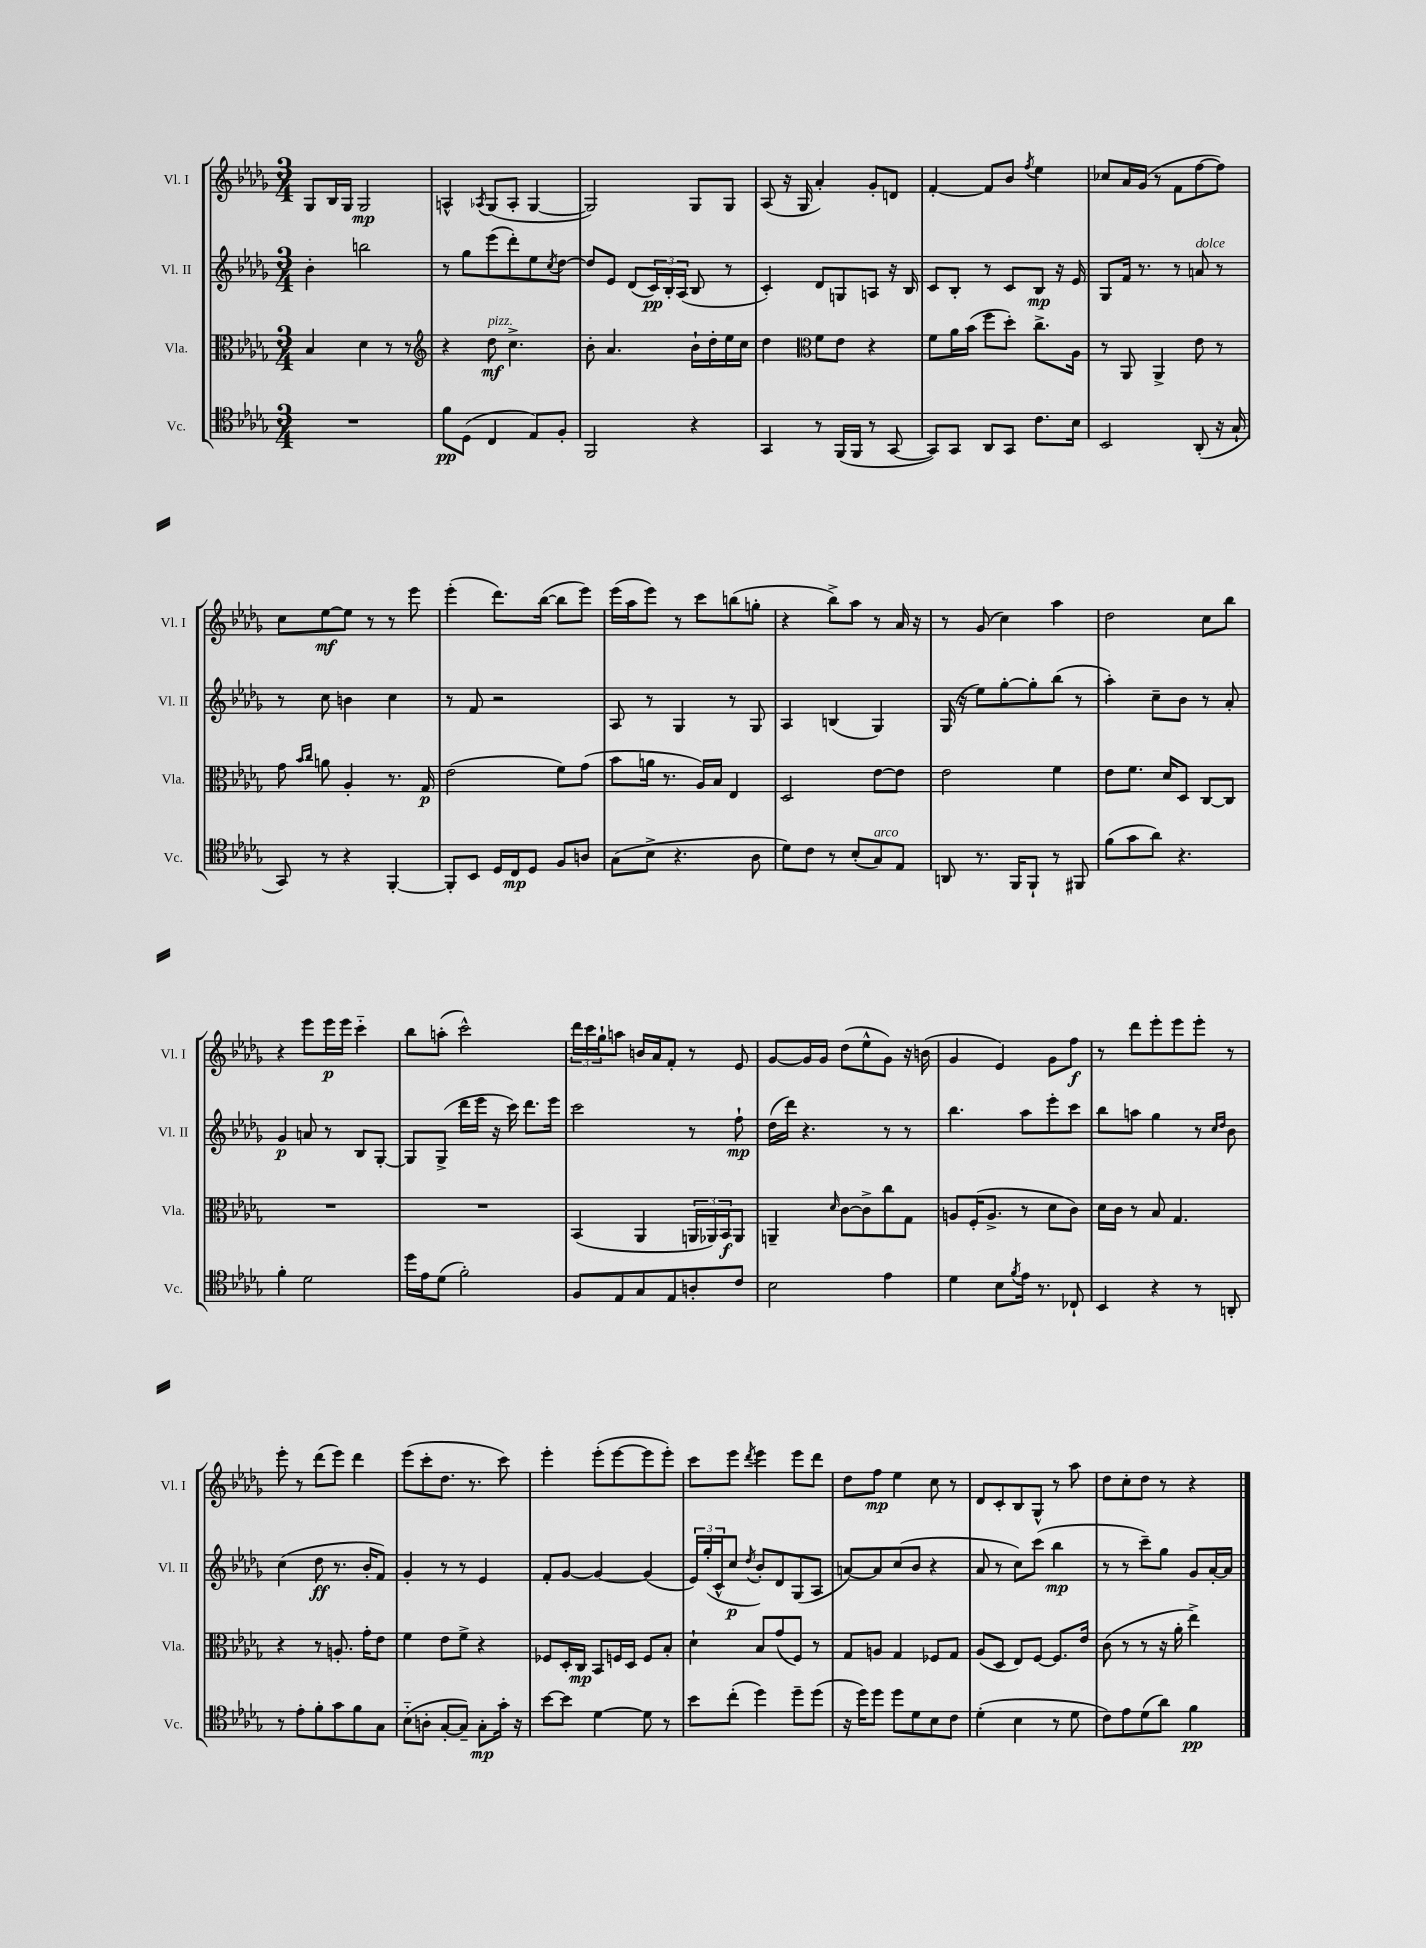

**kern	**dynam	**kern	**dynam	**kern	**dynam	**kern	**dynam
*part4	*part4	*part3	*part3	*part2	*part2	*part1	*part1
*staff4	*staff4	*staff3	*staff3	*staff2	*staff2	*staff1	*staff1
*I"Vc.	*	*I"Vla.	*	*I"Vl. II	*	*I"Vl. I	*
*I'Vc.	*	*I'Vla.	*	*I'Vl. II	*	*I'Vl. I	*
*clefC4	*	*clefC3	*	*clefG2	*	*clefG2	*
*k[b-e-a-d-g-]	*	*k[b-e-a-d-g-]	*	*k[b-e-a-d-g-]	*	*k[b-e-a-d-g-]	*
*M3/4	*	*M3/4	*	*M3/4	*	*M3/4	*
=103	=103	=103	=103	=103	=103	=103	=103
2.r	.	4B-/	.	4b-'\	.	8G-/L	.
.	.	.	.	.	.	16B-/L	.
.	.	.	.	.	.	16G-/JJ	.
.	.	4d-\	.	2bbn\	.	2G-/	mp
.	.	8r	.	.	.	.	.
.	.	8r	.	.	.	.	.
=104	=104	=104	=104	=104	=104	=104	=104
*	*	*clefG2	*	*	*	*	*
8f\L	pp	4r	.	8r	.	4An^^/	.
(8D-\J	.	.	.	8gg-\L	.	.	.
.	.	.	.	.	.	8qA-X/	.
!	!	!LO:TX:a:i:t=pizz.	!	!	!	!	!
4C/	.	8dd-\	mf	(8eee-\	.	(8G-/L	.
.	.	4.cc^\	.	8ddd-'\)	.	8A-'/J	.
8E-/L)	.	.	.	8ee-\	.	[4G-/	.
.	.	.	.	8qcc/	.	.	.
8F'/J	.	.	.	[8dd-\J	.	.	.
=105	=105	=105	=105	=105	=105	=105	=105
2FF/	.	8b-'\	.	8dd-/L]	.	2G-/])	.
.	.	4.a-/	.	8e-/J	.	.	.
.	.	.	.	(8d-/L	.	.	.
.	.	.	.	24c/L)	pp	.	.
.	.	.	.	24B-'/	.	.	.
.	.	.	.	(24A-/JJ	.	.	.
4r	.	16b-`\LL	.	8B-/	.	8G-/L	.
.	.	16dd-'\	.	.	.	.	.
.	.	16ee-\	.	8r	.	8G-/J	.
.	.	16cc\JJ	.	.	.	.	.
=106	=106	=106	=106	=106	=106	=106	=106
4GG-/	.	4dd-\	.	4c'/)	.	(8A-/	.
.	.	.	.	.	.	16r	.
.	.	.	.	.	.	16G-/	.
*	*	*clefC3	*	*	*	*	*
8r	.	8f\L	.	8d-/L	.	4a-'/)	.
(16FF/LL	.	8e-\J	.	8Gn/	.	.	.
16FF/JJ	.	.	.	.	.	.	.
8r	.	4r	.	8An/J	.	8g-'/L	.
[8GG-/	.	.	.	16r	.	8dn/J	.
.	.	.	.	16B-/	.	.	.
=107	=107	=107	=107	=107	=107	=107	=107
8GG-/L])	.	8f\L	.	8c/L	.	[4f'/	.
8GG-/J	.	16a-\L	.	8B-'/J	.	.	.
.	.	(16b-\JJ	.	.	.	.	.
8AA-/L	.	8ff\L	.	8r	.	8f/L]	.
8GG-/J	.	8dd-'\J)	.	8c/L	.	8b-/J	.
.	.	.	.	.	.	8qff/	.
8.c\L	.	8.cc^\L	.	8B-/J	mp	4ee-\	.
.	.	.	.	16r	.	.	.
16B-\Jk	.	16A-\Jk	.	16e-/	.	.	.
=108	=108	=108	=108	=108	=108	=108	=108
2BB-/	.	8r	.	8G-/L	.	8cc-X/L	.
.	.	8AA-/	.	16f/Jk	.	16a-/L	.
.	.	.	.	8.r	.	(16g-/JJ	.
.	.	4AA-^/	.	.	.	8r	.
.	.	.	.	8r	.	8f\L	.
!	!	!	!	!LO:TX:a:i:t=dolce	!	!	!
(8AA-'/	.	8e-\	.	8an/	.	[8ff\	.
16r	.	8r	.	8r	.	8ff\J])	.
16G-`/	.	.	.	.	.	.	.
!!LO:LB:g=z
=109	=109	=109	=109	=109	=109	=109	=109
8GG-/)	.	8g-\	.	8r	.	8cc\L	.
.	.	16qqb-/LL	.	.	.	.	.
.	.	16qqcc/JJ	.	.	.	.	.
8r	.	8an\	.	8cc\	.	[8ee-\	mf
4r	.	4A-'/	.	4bn\	.	8ee-\J]	.
.	.	.	.	.	.	8r	.
[4FF'/	.	8.r	.	4cc\	.	8r	.
.	.	.	.	.	.	8eee-\	.
.	.	16G-/	p	.	.	.	.
=110	=110	=110	=110	=110	=110	=110	=110
8FF'/L]	.	(2e-\	.	8r	.	(4eee-'\	.
8BB-/J	.	.	.	8f/	.	.	.
16D-/LL	.	.	.	2r	.	8.ddd-\L)	.
16C/J	mp	.	.	.	.	.	.
8D-/J	.	.	.	.	.	.	.
.	.	.	.	.	.	([16bb-\Jk	.
8F/L	.	8f\L)	.	.	.	8bb-\L]	.
8An/J	.	(8g-\J	.	.	.	8eee-\J)	.
=111	=111	=111	=111	=111	=111	=111	=111
(8G-\L	.	8b-\L	.	8A-/	.	(16eee-\LL	.
.	.	.	.	.	.	16aa-\J	.
8B-^\J	.	16an\Jk	.	8r	.	8eee-\J)	.
.	.	8.r	.	.	.	.	.
4.r	.	.	.	4G-/	.	8r	.
.	.	16A-/LL)	.	.	.	8ccc\L	.
.	.	16B-/JJ	.	.	.	.	.
.	.	4E-/	.	8r	.	(8bbn\	.
8A-\	.	.	.	8G-/	.	8ggn'\J	.
=112	=112	=112	=112	=112	=112	=112	=112
8d-\L)	.	2D-/	.	4A-/	.	4r	.
8c\J	.	.	.	.	.	.	.
8r	.	.	.	(4Bn/	.	8bb-^\L)	.
(8B-'/L	.	.	.	.	.	8aa-\J	.
!LO:TX:a:i:t=arco	!	!	!	!	!	!	!
8G-/)	.	[8e-\L	.	4G-/)	.	8r	.
8E-/J	.	8e-\J]	.	.	.	16a-/	.
.	.	.	.	.	.	16r	.
=113	=113	=113	=113	=113	=113	=113	=113
8AAn/	.	2e-\	.	(16G-/	.	8r	.
.	.	.	.	16r	.	.	.
8.r	.	.	.	8ee-\L)	.	(8g-/	.
.	.	.	.	[8gg-'\	.	4cc\)	.
16FF/KL	.	.	.	.	.	.	.
8FF`/J	.	.	.	8gg-'\]	.	.	.
8r	.	4f\	.	(8bb-\J	.	4aa-\	.
8FF#X/	.	.	.	8r	.	.	.
=114	=114	=114	=114	=114	=114	=114	=114
(8f\L	.	8e-\L	.	4aa-'\)	.	2dd-\	.
8g-\	.	8.f\J	.	.	.	.	.
8a-\J)	.	.	.	8cc~\L	.	.	.
.	.	16d-/KL	.	.	.	.	.
4.r	.	8D-/J	.	8b-\J	.	.	.
.	.	[8C/L	.	8r	.	8cc\L	.
.	.	8C/J]	.	8a-'/	.	8bb-\J	.
!!LO:LB:g=z
=115	=115	=115	=115	=115	=115	=115	=115
4f'\	.	2.r	.	4g-/	p	4r	.
2d-\	.	.	.	8an/	.	8eee-\L	.
.	.	.	.	8r	.	16eee-\L	p
.	.	.	.	.	.	16eee-\JJ	.
.	.	.	.	8B-/L	.	4ccc\	.
.	.	.	.	[8G-'/J	.	.	.
=116	=116	=116	=116	=116	=116	=116	=116
16dd-\LL	.	2.r	.	8G-/L]	.	8bb-\L	.
16e-\J	.	.	.	.	.	.	.
(8d-\J	.	.	.	(8G-^/J	.	(8aan'\J	.
2f'\)	.	.	.	16ddd-\LL	.	2ccc^^\)	.
.	.	.	.	16eee-\JJ	.	.	.
.	.	.	.	16r	.	.	.
.	.	.	.	16ccc\)	.	.	.
.	.	.	.	8.ddd-\L	.	.	.
.	.	.	.	16eee-\Jk	.	.	.
=117	=117	=117	=117	=117	=117	=117	=117
8F/L	.	(4BB-/	.	2ccc\	.	24ddd-\LL	.
.	.	.	.	.	.	24ccc\	.
.	.	.	.	.	.	24gg-`\J	.
8E-/	.	.	.	.	.	8aan\J	.
8G-/	.	4AA-/	.	.	.	16bn/LL	.
.	.	.	.	.	.	16a-/J	.
8E-/	.	.	.	.	.	8f'/J	.
8An'/	.	24AAn/LL	.	8r	.	8r	.
.	.	24AA-X/)	.	.	.	.	.
.	.	24BB-/J	f	.	.	.	.
8c/J	.	8AA-/J	.	8ff`\	mp	8e-/	.
=118	=118	=118	=118	=118	=118	=118	=118
2B-\	.	4AAn~/	.	(16dd-\LL	.	[8g-/L	.
.	.	.	.	16ddd-\JJ)	.	.	.
.	.	.	.	4.r	.	16g-/L]	.
.	.	.	.	.	.	16g-/JJ	.
.	.	16qqd-/	.	.	.	.	.
.	.	[8c\L	.	.	.	(8dd-\L	.
.	.	8c^\]	.	.	.	8ee-^^\	.
4e-\	.	8cc\	.	8r	.	8g-\J)	.
.	.	8G-\J	.	8r	.	16r	.
.	.	.	.	.	.	(16bn\	.
=119	=119	=119	=119	=119	=119	=119	=119
4d-\	.	8An/L	.	4.bb-\	.	4g-/	.
.	.	(16F'/K	.	.	.	.	.
.	.	8.A^/J	.	.	.	.	.
8B-\L	.	.	.	.	.	4e-/)	.
8qf/	.	.	.	.	.	.	.
16e-\Jk	.	8r	.	8aa-\L	.	.	.
8.r	.	.	.	.	.	.	.
.	.	8d-\L	.	8eee-'\	.	8g-\L	.
8C-X`/	.	8c\J)	.	8ccc\J	.	8ff\J	f
=120	=120	=120	=120	=120	=120	=120	=120
4BB-/	.	16d-\LL	.	8bb-\L	.	8r	.
.	.	16c\JJ	.	.	.	.	.
.	.	8r	.	8aan\J	.	8ddd-\L	.
4r	.	8B-/	.	4gg-\	.	8eee-'\	.
.	.	4.G-/	.	.	.	8eee-\	.
8r	.	.	.	8r	.	8eee-'\J	.
.	.	.	.	16qqcc/LL	.	.	.
.	.	.	.	16qqdd-/JJ	.	.	.
8AAn'/	.	.	.	8b-\	.	8r	.
!!LO:LB:g=z
=121	=121	=121	=121	=121	=121	=121	=121
8r	.	4r	.	(4cc\	.	8eee-'\	.
8e-'\L	.	.	.	.	.	8r	.
8f'\	.	8r	.	8dd-\	ff	(8ddd-\L	.
8g-\	.	8.An'/	.	8.r	.	8eee-\J)	.
8f\	.	.	.	.	.	4ddd-\	.
.	.	16g-'\KL	.	16b-'/KL	.	.	.
8G-\J	.	8e-\J	.	8f/J)	.	.	.
=122	=122	=122	=122	=122	=122	=122	=122
(8B-\L	.	4f\	.	4g-'/	.	(8eee-\L	.
8An'\J	.	.	.	.	.	8ccc'\	.
[8G-'/L	.	8e-\L	.	8r	.	8.dd-\J	.
8G-~/J])	.	8f^\J	.	8r	.	.	.
.	.	.	.	.	.	8.r	.
8G-'\L	mp	4r	.	4e-/	.	.	.
16g-'\Jk	.	.	.	.	.	8ccc\)	.
16r	.	.	.	.	.	.	.
=123	=123	=123	=123	=123	=123	=123	=123
[8b-\L	.	8F-X/L	.	8f'/L	.	4eee-'\	.
8b-\J]	.	16D-'/L	.	[8g-/J	.	.	.
.	.	16C/JJ	mp	.	.	.	.
[4d-\	.	8BB-/L	.	4g-/_	.	(8eee-'\L	.
.	.	16Fn/L	.	.	.	[8eee-\	.
.	.	16D-/JJ	.	.	.	.	.
8d-\]	.	8F/L	.	(4g-/]	.	8eee-\]	.
8r	.	8B-'/J	.	.	.	8eee-'\J)	.
=124	=124	=124	=124	=124	=124	=124	=124
8b-\L	.	4d-`\	.	24e-/LL)	.	8ccc\L	.
.	.	.	.	(24gg-'/	.	.	.
.	.	.	.	24c^^/J	.	.	.
(8cc'\J	.	.	.	8cc/J	p	8eee-\J	.
.	.	.	.	8qdd-/	.	8qddd-/	.
4dd-\)	.	8B-/L	.	8b-'/L)	.	4eee-\	.
.	.	(8g-/	.	8d-/	.	.	.
8dd-~\L	.	8F/J)	.	(8G-/	.	8eee-\L	.
(8dd-\J	.	8r	.	8A-/J	.	8ddd-\J	.
=125	=125	=125	=125	=125	=125	=125	=125
16r	.	8G-/L	.	[8an/L)	.	8dd-\L	.
16dd-\KL)	.	.	.	.	.	.	.
8dd-\J	.	8An/J	.	8a/]	.	8ff\J	mp
8dd-\L	.	4G-/	.	(8cc/	.	4ee-\	.
8d-\	.	.	.	8b-/J	.	.	.
8B-\	.	8F-X/L	.	4r	.	8cc\	.
8c\J	.	8G-/J	.	.	.	8r	.
=126	=126	=126	=126	=126	=126	=126	=126
(4d-'\	.	(8A-/L	.	8a-/	.	8d-/L	.
.	.	8D-/J	.	8r	.	8c'/	.
4B-\	.	8E-/L)	.	8cc\L)	.	8B-/	.
.	.	[8F/J	.	(8ccc\J	.	8G-^^/J	.
8r	.	8.F/L]	.	4bb-\	mp	8r	.
8d-\	.	.	.	.	.	8aa-\	.
.	.	16e-/Jk	.	.	.	.	.
=127	=127	=127	=127	=127	=127	=127	=127
8c\L)	.	(8c\	.	8r	.	8dd-\L	.
8e-\	.	8r	.	8r	.	8cc'\	.
(8d-\	.	8r	.	8ccc~\L)	.	8dd-\J	.
8a-\J)	.	16r	.	8gg-\J	.	8r	.
.	.	16a-'\	.	.	.	.	.
4f\	pp	4ee-^\)	.	8g-/L	.	4r	.
.	.	.	.	[16a-'/L	.	.	.
.	.	.	.	16a-/JJ]	.	.	.
==	==	==	==	==	==	==	==
*-	*-	*-	*-	*-	*-	*-	*-
